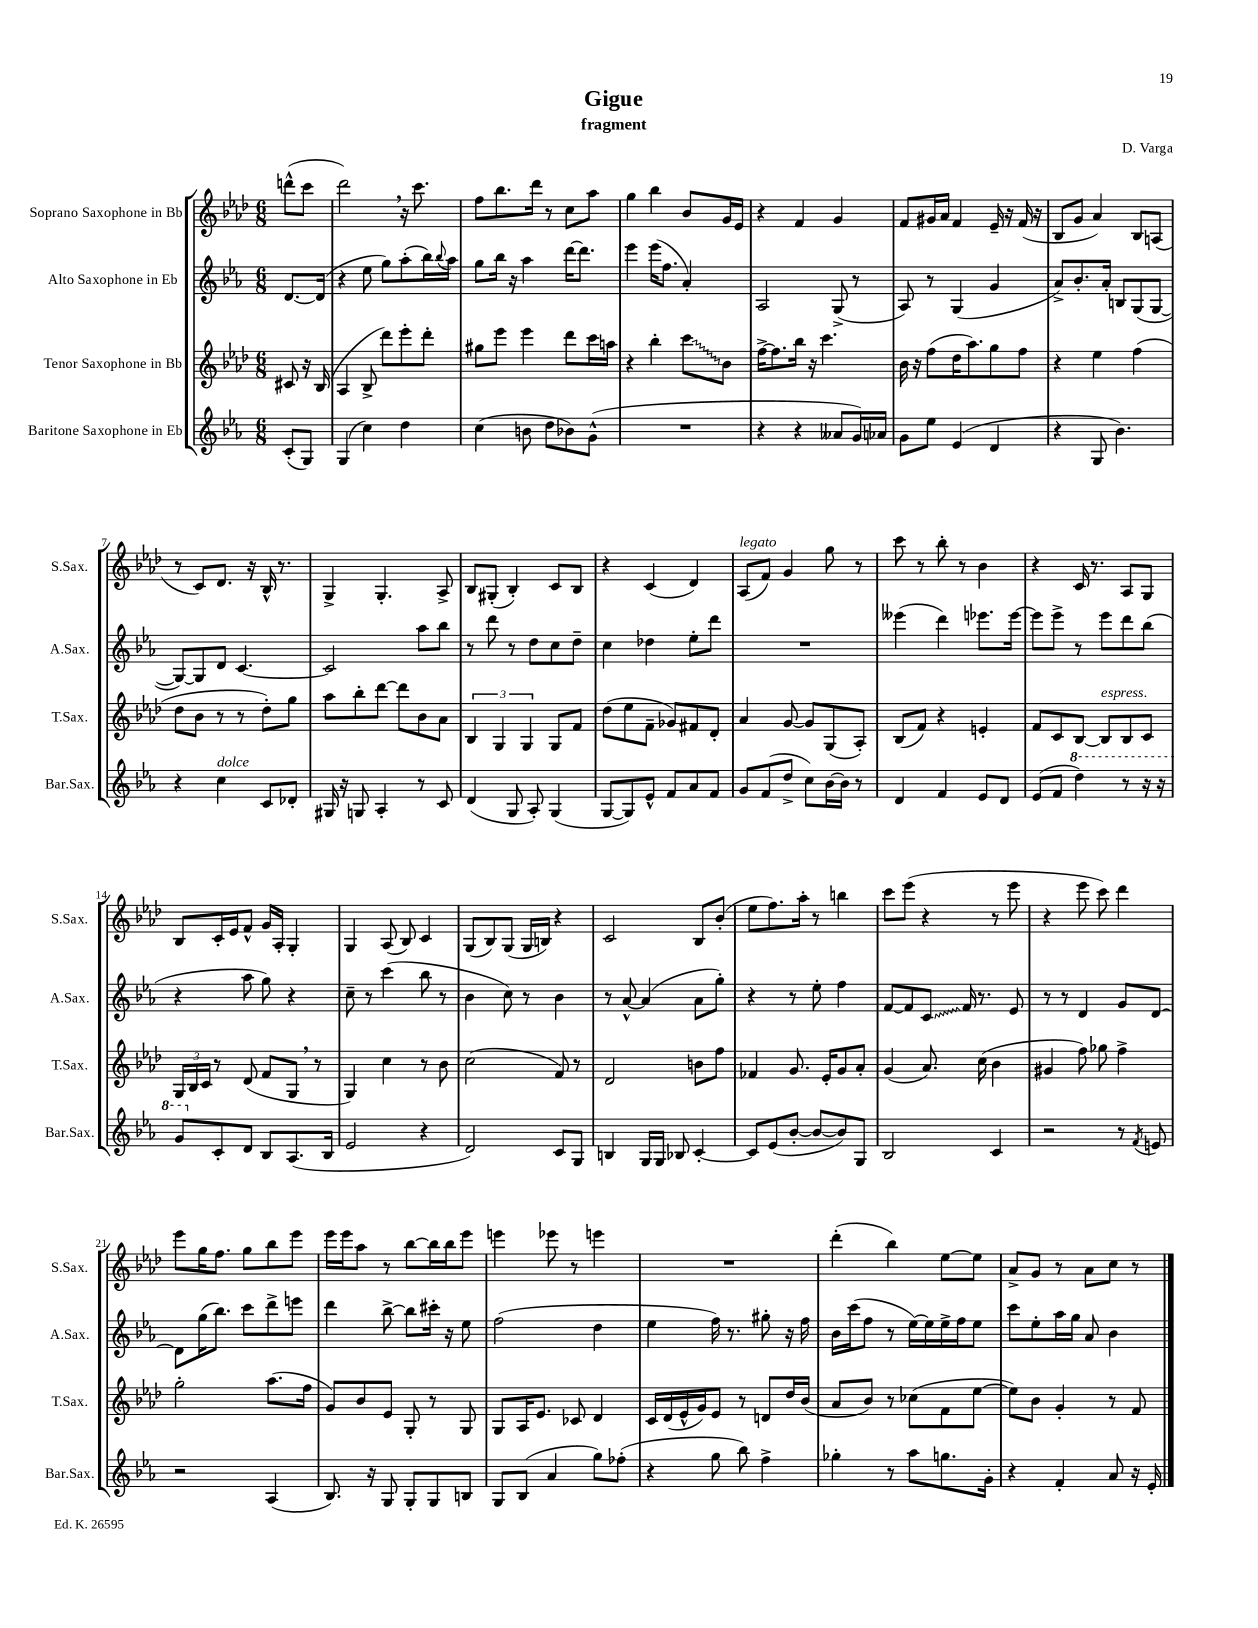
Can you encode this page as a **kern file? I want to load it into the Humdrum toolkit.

**kern	**kern	**kern	**kern
*staff4	*staff3	*staff2	*staff1
*clefG2	*clefG2	*clefG2	*clefG2
*k[b-e-a-]	*k[b-e-a-d-]	*k[b-e-a-]	*k[b-e-a-d-]
*M6/8	*M6/8	*M6/8	*M6/8
(8c'/L	8c#/	[8.d/L	(8ddd^^\L
8G/J)	16r	.	8ccc\J
.	(16B-/	(16d/]Jk	.
=	=	=	=
(4G/	4A-/	4r	2ddd-\)
4cc\)	8B-^/	8ee-\	.
.	8ddd-\L)	8gg\L)	.
4dd\	8eee-'\	(8aa-'\	16r
.	.	.	8.ccc\
.	8ddd-'\J	16bb-\L)	.
.	.	8qqbb-/	.
.	.	16aa-\JJ	.
=	=	=	=
(4cc\	8gg#\L	8gg\L	8ff\L
.	8eee-\J	16bb-\Jk	8.bb-\
.	.	16r	.
8b\	4eee-\	4aa-\	.
.	.	.	16ddd-\Jk
8dd\L	.	.	8r
8b-\)	8ddd-\L	[16ddd\LK	8cc\L
.	.	8.ddd\]J	.
(8g^^\J	16ccc\L	.	8aa-\J
.	16aa\JJ	.	.
=	=	=	=
2.r	4r	4eee-\	4gg\
.	4bb-'\	(16eee-\LK	4bb-\
.	.	8.ff\J	.
.	8ccc\L	4a-'/)	8b-/L
.	8b-\J	.	16g/L
.	.	.	16e-/JJ
=	=	=	=
4r	[16ff^\LK	2A-/	4r
.	8.ff\]	.	.
4r	16bb-\Jk	.	4f/
.	16r	.	.
.	4.ccc\	.	.
8a--/L	.	(8G^/	4g/
16g/L)	.	8r	.
16a-/JJ	.	.	.
=	=	=	=
8g\L	16b-\	8A-/)	8f/L
.	16r	.	.
8ee-\J	(8ff\L	8r	16g#/L
.	.	.	16a-/JJ
(4e-/	16dd-\K	(4G/	4f/
.	8.aa-\)	.	.
4d/	8gg\	4g/	16e-~/
.	.	.	16r
.	8ff\J	.	(16f/
.	.	.	16r
=	=	=	=
4r	4r	8a-^/L)	8B-/L
.	.	8.b-'/	8g/J
8G/	4ee-\	.	4a-/)
.	.	16a-'/Jk	.
4.b-\)	.	8B/L	.
.	(4ff\	(8G/	8B-/L
.	.	[8G/J	(8A/J
=	=	=	=
4r	8dd-\L	8G/_L)	8r
.	8b-\J	8G/]	8c/L)
4cc\	8r	8d/J	8.d-/J
.	8r	[4.c/	.
.	.	.	16r
8c/L	8dd-'\L)	.	16B-^^/
.	.	.	8.r
8d-'/J	8gg\J	.	.
=	=	=	=
16G#/	8aa-\L	2c/]	4G^/
16r	.	.	.
8G/	8bb-'\	.	.
4A-'/	[8ddd-\J	.	4.G'/
.	8ddd-\]L	.	.
8r	8b-\	8aa-\L	.
8c/	8a-\J	8bb-\J	8A-^/
=	=	=	=
(4d/	6B-/	8r	8B-/L
.	.	8ddd\	(8G#'/J
.	6G/	.	.
8G/	.	8r	4B-'/)
.	6G/	.	.
8A-'/)	.	8dd\L	.
(4G/	8G/L	8cc\	8c/L
.	8f/J	8dd~\J	8B-/J
=	=	=	=
[8G/L	(8dd-\L	4cc\	4r
8G/])	8ee-\	.	.
8e-^^/J	8f~\J	4dd-\	(4c/
8f/L	8g-/L)	.	.
8a-/	8f#/	8ee-'\L	4d-/)
8f/J	8d-'/J	8ddd\J	.
=	=	=	=
8g/L	4a-/	2.r	(8A-/L
(8f/	.	.	8f/J)
8dd^/J	[8g/	.	4g/
8cc\L)	8g/]L	.	.
[16b-\L	(8G/	.	8gg\
16b-\]JJ	.	.	.
8r	8A-'/J)	.	8r
=	=	=	=
4d/	(8B-/L	(4eee--\	8ccc\
.	8f/J)	.	8r
4f/	4r	4ddd\)	8bb-'\
.	.	.	8r
8e-/L	4e'/	8.eee-\L	4b-\
8d/J	.	.	.
.	.	[16eee-\Jk	.
=	=	=	=
(8e-/L	8f/L	8eee-\]L	4r
8f/J	8c/	8eee-^\J	.
4ddd\)	[8B-/J	8r	16c/
.	.	.	8.r
.	8B-/]L	8eee-\L	.
8r	8B-/	8ddd\	8A-/L
16r	8c/J	(8bb-\J	8G/J
16r	.	.	.
=	=	=	=
8gg/L	24G/LL	4r	8B-/L
.	24B-/	.	.
.	24c/JJ	.	.
8c'/	8r	.	16c'/L
.	.	.	16e-/J
8d/J	(8d-/	8aa-\	8f^^/J
8B-/L	8f/L	8gg\)	16g/LL
.	.	.	16A-'/JJ
(8.A-/	8G/J	4r	4G'/
.	8r	.	.
16B-/Jk	.	.	.
=	=	=	=
2e-/	4G/)	8cc~\	4G/
.	.	8r	.
.	4cc\	(4ccc\	(8A-/
.	.	.	8B-/)
4r	8r	8bb-\	4c/
.	8b-\	8r	.
=	=	=	=
2d/)	(2cc\	4b-\	(8G/L
.	.	.	8B-/)
.	.	8cc\)	(8G/J
.	.	8r	16G/LL
.	.	.	16B/JJ)
8c/L	8f/)	4b-\	4r
8G/J	8r	.	.
=	=	=	=
4B/	2d-/	8r	2c/
.	.	[8a-^^/	.
16G/LL	.	(4a-/]	.
16G/JJ	.	.	.
8B-/	.	.	.
[4c'/	8b\L	8a-\L	8B-/L
.	8ff\J	8gg'\J)	(8b-'/J
=	=	=	=
8c/]L	4f-/	4r	8ee-\L
(8e-/	.	.	8.ff\)
[8b-'/J	8.g/	8r	.
.	.	.	16aa-'\Jk
8b-/_L	.	8ee-'\	8r
.	16e-'/LK	.	.
8b-/])	8g/	4ff\	4bb\
8G/J	8a-'/J	.	.
=	=	=	=
2B-/	(4g/	[8f/L	8ccc\L
.	.	8f/]	(8eee-\J
.	8.a-/)	8c/J	4r
.	.	16f/	.
.	(16cc\	8.r	.
4c/	4b-\	.	8r
.	.	8e-/	8eee-\
=	=	=	=
2r	4g#/	8r	4r
.	.	8r	.
.	8ff\)	4d/	8eee-\
.	8gg-\	.	8ccc\)
8r	4ff^\	8g/L	4ddd-\
8qf/	.	.	.
8e/	.	[8d/J	.
=	=	=	=
2r	2gg'\	8d\]L	8eee-\L
.	.	(16gg\K	16gg\K
.	.	8.bb-\J)	8.ff\J
.	.	8ccc\L	8gg\L
(4A-/	(8.aa-\L	8ddd^\	8bb-\
.	.	8eee\J	8eee-\J
.	16ff\Jk	.	.
=	=	=	=
8.B-/)	8g/L)	4ddd\	16eee-\LL
.	.	.	16eee-\J
.	8b-/	.	8aa-\J
16r	.	.	.
8G/	8e-/J	[8bb-^\	8r
8G'/L	8G'/	8bb-\]L	[8bb-\L
8G/	8r	16ccc#'\Jk	16bb-\]L
.	.	16r	16bb-\J
8B/J	8G/	8ee-\	8eee-\J
=	=	=	=
8G/L	8G/L	(2ff\	4eee\
(8B-/J	16A-/K	.	.
.	8.e-/J	.	.
4a-/	.	.	8eee-\
.	8c-/	.	8r
8gg\L)	4d-/	4dd\	4eee\
(8ff-'\J	.	.	.
=	=	=	=
4r	16c/LL	4ee-\	2.r
.	(16d-/	.	.
.	16e-^^/	.	.
.	16g/J)	.	.
8gg\	8e-/J	16ff\)	.
.	.	8.r	.
8bb-\)	8r	.	.
4ff^\	8d/L	8gg#'\	.
.	16dd-/L	16r	.
.	(16b-/JJ	16ff\	.
=	=	=	=
4gg-'\	8a-/L	16b-\LL	(4ddd-'\
.	.	(16ccc\J	.
.	8b-/J)	8ff\J	.
8r	8r	8r	4bb-\)
8aa-\L	(8cc-\L	[16ee-\LL)	.
.	.	16ee-\]	.
8.gg\	8f\	16ee-^\	[8ee-\L
.	.	16ff\J	.
.	[8ee-\J	8ee-\J	8ee-\]J
16g'\Jk	.	.	.
=	=	=	=
4r	8ee-\]L)	8ccc\L	8a-^/L
.	8b-\J	8ee-'\	8g/J
4f'/	4g'/	16aa-\L	8r
.	.	16gg\JJ	.
.	.	8a-/	8a-\L
8a-/	8r	4b-\	8cc\J
16r	8f/	.	8r
16e-'/	.	.	.
==	==	==	==
*-	*-	*-	*-
